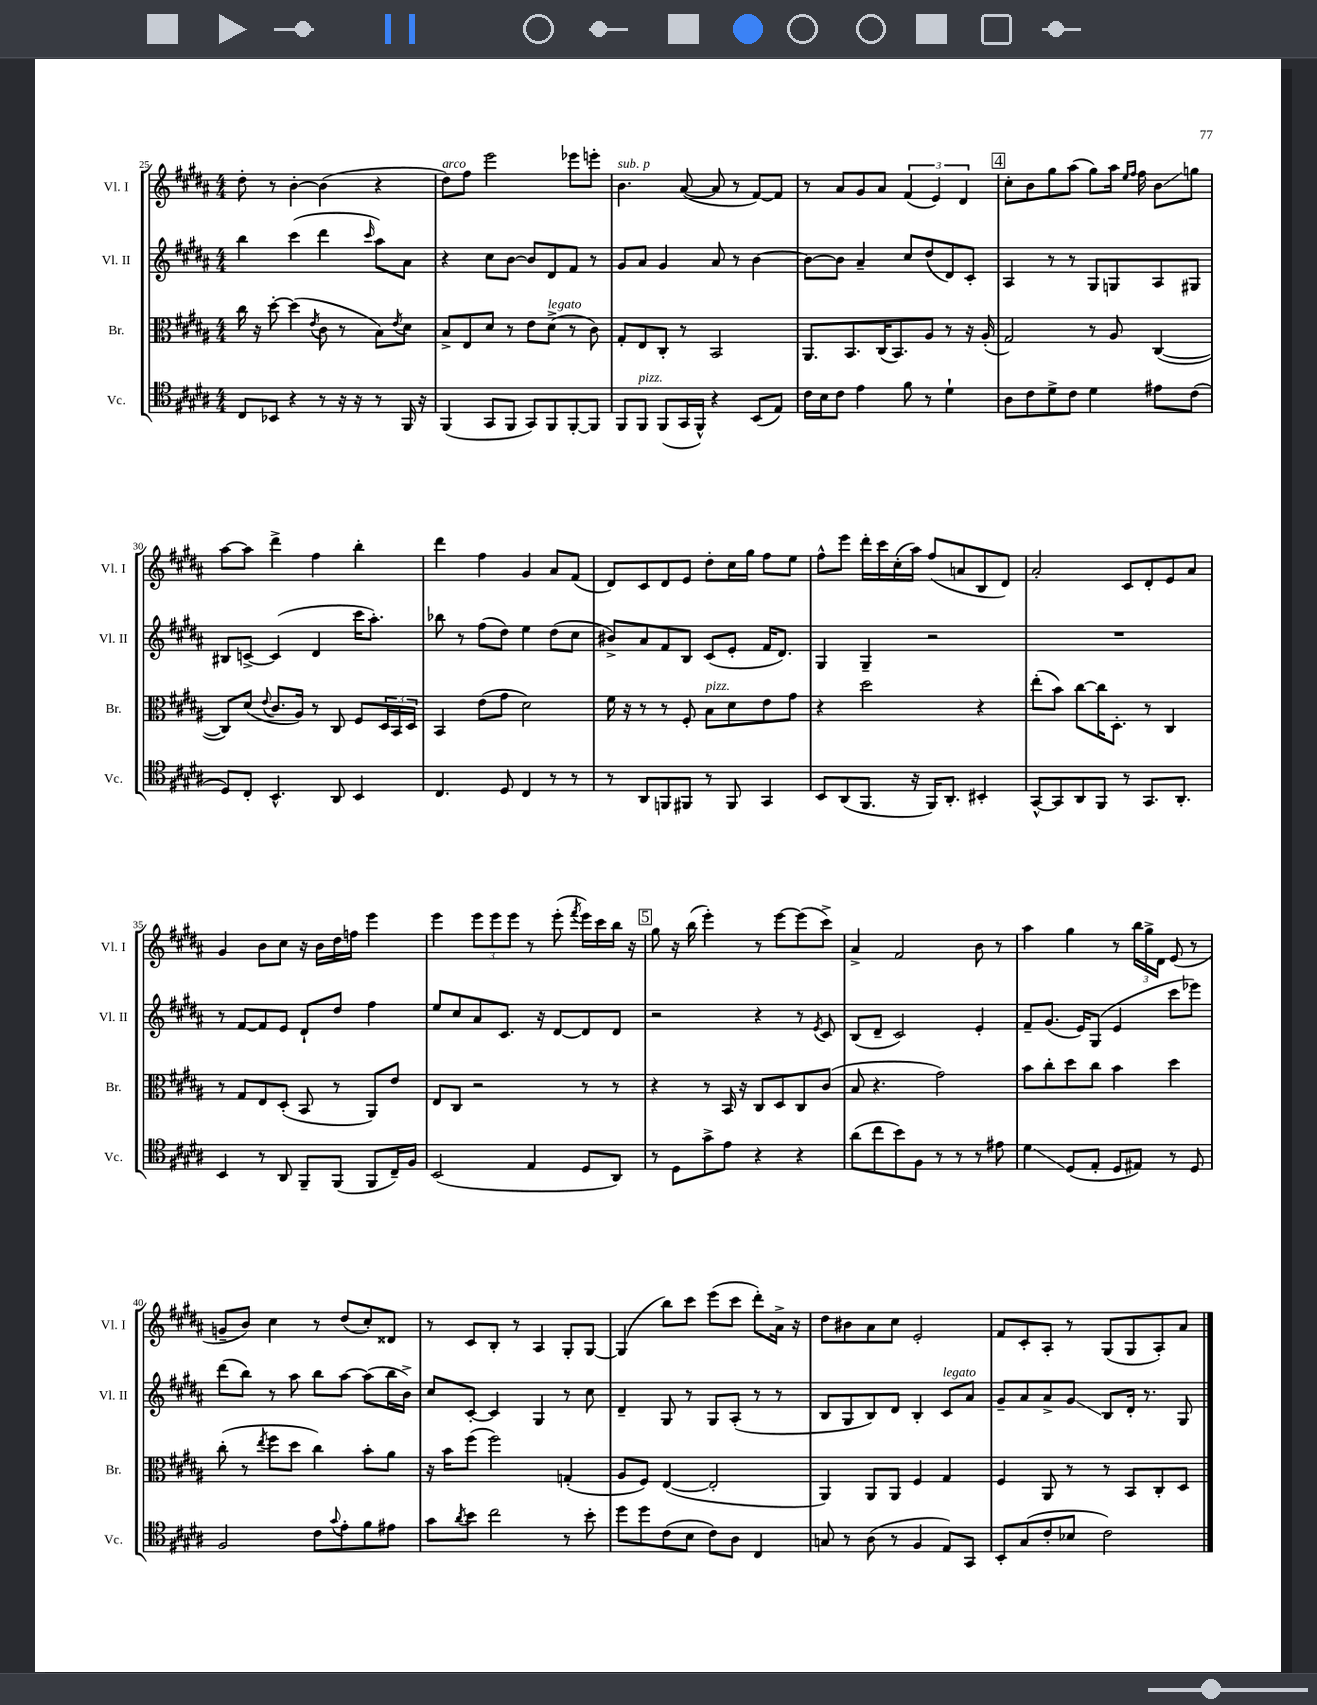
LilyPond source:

<<
\new StaffGroup <<
\new Staff = "s0" \with { instrumentName = "Vl. I" shortInstrumentName = "Vl. I" } {
    \clef treble \key b \major \numericTimeSignature \time 4/4
    dis''8-. r8 b'4~-. b'4( r4 |
    dis''8^\markup { \italic "arco" }) fis''8 e'''2 ees'''8 e'''8-. |
    b'4.^\markup { \italic "sub. p" } ais'8~( ais'8 r8 fis'8~) fis'8 |
    r8 ais'8 gis'8 ais'8 \tuplet 3/2 { fis'4( e'4) dis'4 } |
    \mark \markup { \box "4" } cis''8-. b'8 gis''8 ais''8( gis''8) ais''16 \grace { e''16 fis''16 } fis''16 b'8\glissando g''8 |
    ais''8~ ais''8 dis'''4-> fis''4 b''4-. |
    dis'''4 fis''4 gis'4 ais'8 fis'8( |
    dis'8) cis'8 dis'8 e'8 dis''8-. cis''16 gis''16 fis''8 e''8 |
    fis''8-^ e'''8 dis'''16-. cis'''16 cis''16-.( ais''16) fis''8( a'8 b8 dis'8) |
    ais'2-. cis'8 dis'8-. e'8 ais'8 |
    gis'4 b'8 cis''8 r16 b'16 dis''16 f''16 e'''4 |
    e'''4 \tuplet 3/2 { e'''8 e'''8 e'''8 } r8 e'''8-.( \acciaccatura { fis'''8 } e'''16) cis'''16 b''16 r16 |
    \mark \markup { \box "5" } gis''8 r16 b''16( e'''4-.) r8 e'''8~ e'''8( cis'''8->) |
    ais'4-> fis'2 b'8 r8 |
    ais''4 gis''4 r8 \tuplet 3/2 { b''16 gis''16-> dis'16 } e'8( r8 |
    g'8-- b'8) cis''4 r8 dis''8( cis''8-.) disis'8 |
    r8 cis'8 b8-. r8 ais4 gis8-. gis8~ |
    gis4( b''8) cis'''8 e'''8( cis'''8 dis'''8-.) ais'16-> r16 |
    dis''8 bis'8 ais'8 cis''8 e'2-. |
    fis'8 cis'8-. ais8-. r8 gis8( gis8 ais8-.) ais'8 \bar "|." |
}
\new Staff = "s1" \with { instrumentName = "Vl. II" shortInstrumentName = "Vl. II" } {
    \clef treble \key b \major \numericTimeSignature \time 4/4
    b''4 cis'''4( dis'''4 \grace { cis'''16 } ais''8) ais'8 |
    r4 cis''8 b'8~ b'8 dis'8 fis'8 r8 |
    gis'8 ais'8 gis'4 ais'8 r8 b'4~ |
    b'8~ b'8 ais'4-- cis''8 dis''8( dis'8) cis'8-. |
    \mark \markup { \box "4" } ais4 r8 r8 gis8 g8 ais8 gis8 |
    bis8 c'8~-> c'4( dis'4 cis'''16 ais''8.-.) |
    bes''8 r8 fis''8( dis''8) e''4 dis''8( cis''8 |
    bis'8->) ais'8 fis'8 b8 cis'8( e'8-. fis'16 dis'8.) |
    gis4 gis4-- r2 |
    R1 |
    r8 fis'8~ fis'8 e'8 dis'8-! dis''8 fis''4 |
    e''8 cis''8 ais'8 cis'8. r16 dis'8~ dis'8 dis'8 |
    \mark \markup { \box "5" } r2 r4 r8 \acciaccatura { e'8 } cis'8 |
    b8( dis'8-- cis'2) e'4-. |
    fis'8-- gis'8.( e'16) gis8( e'4 cis'''8 ees'''8) |
    dis'''8( b''8) r8 ais''8 b''8 ais''8~ ais''8( b''16 b'16->) |
    cis''8 cis'8~-. cis'4 gis4 r8 cis''8 |
    dis'4-- gis8 r8 gis8 ais8-.( r8 r8 |
    b8 gis8 b8) dis'8 b4-. cis'8^\markup { \italic "legato" } ais'8 |
    gis'8-- ais'8 ais'8-> gis'8\glissando b8 dis'16-. r8. gis8 \bar "|." |
}
\new Staff = "s2" \with { instrumentName = "Br." shortInstrumentName = "Br." } {
    \clef alto \key b \major \numericTimeSignature \time 4/4
    cis''16 r16 dis''8~-. dis''4( \acciaccatura { e'8 } cis'8 r8 b8) \acciaccatura { e'8 } dis'8 |
    b8-> e8 dis'8 r8 e'8 dis'8->^\markup { \italic "legato" }( r8 cis'8) |
    gis8-. e8 cis8-. r8 b,2 |
    ais,8. b,8. cis16( b,8.) ais8 r8 r16 ais16-.( |
    \mark \markup { \box "4" } gis2) r8 ais8 cis4~( |
    cis8) dis'8( \appoggiatura { e'8 } cis'8. ais16) r8 cis8 fis8 \tuplet 3/2 { dis16 b,16 dis16 } |
    b,4 e'8( gis'8 dis'2) |
    fis'16 r16 r8 r8 fis8-. b8^\markup { \italic "pizz." } dis'8 e'8 gis'8 |
    r4 dis''2 r4 |
    e''8-.( b'8) cis''8~ cis''16 dis8.-. r8 cis4 |
    r8 gis8 e8 dis8-.( b,8 r8 ais,8) e'8 |
    e8 cis8 r2 r8 r8 |
    \mark \markup { \box "5" } r4 r8 b,16 r16 cis8 dis8 cis8 cis'8( |
    b8 r4. gis'2) |
    b'8 cis''8-. dis''8 cis''8 b'4 dis''4 |
    cis''8-.( r8 \acciaccatura { e''8 } fis''8 dis''8 cis''4) b'8-. ais'8 |
    r16 b'16 fis''8( fis''2) g4-.( |
    ais8 fis8) e4~( e2-. |
    ais,4) ais,8 ais,8 fis4 gis4 |
    fis4 ais,8 r8 r8 b,8 cis8-. dis8 \bar "|." |
}
\new Staff = "s3" \with { instrumentName = "Vc." shortInstrumentName = "Vc." } {
    \clef tenor \key b \major \numericTimeSignature \time 4/4
    cis8 bes,8 r4 r8 r16 r16 r8 fis,16 r16 |
    fis,4( gis,8 fis,8 gis,8) fis,8 fis,8~-. fis,8 |
    fis,8 fis,8^\markup { \italic "pizz." } fis,8( gis,16 fis,16-^) r4 b,8( e8) |
    cis'16 b16 cis'8 e'4 fis'8 r8 dis'4-! |
    \mark \markup { \box "4" } ais8 cis'8 dis'8-> cis'8 dis'4 eis'8 cis'8( |
    dis8) cis8-. b,4.-^ ais,8 b,4 |
    cis4. dis8 cis4 r8 r8 |
    r8 ais,8 f,8 fis,8 r8 fis,8 gis,4 |
    b,8 ais,8( fis,8. r16 fis,16) ais,8.-. bis,4-. |
    gis,8~-^ gis,8 ais,8 fis,8 r8 gis,8. ais,8.-. |
    b,4 r8 ais,8 fis,8-- fis,8( fis,8 cis16--) fis16 |
    b,2( e4 dis8 ais,8) |
    \mark \markup { \box "5" } r8 dis8 gis'8-> e'8 r4 r4 |
    ais'8( cis''8 b'8) fis8 r8 r8 r8 eis'8 |
    dis'4\glissando dis8( e8-. dis8 eis8) r8 dis8 |
    fis2 cis'8 \appoggiatura { gis'8 } e'8-. fis'8 eis'8 |
    gis'8 \acciaccatura { ais'8 } b'8 cis''2 r8 b'8-. |
    dis''8 dis''8 cis'8( b8 cis'8) ais8 cis4 |
    g8 r8 ais8( r8 fis4 e8) gis,8 |
    b,8-. gis8( cis'8-. bes8 cis'2) \bar "|." |
}
>>
>>
\layout { \context { \Score currentBarNumber = #25 } }
